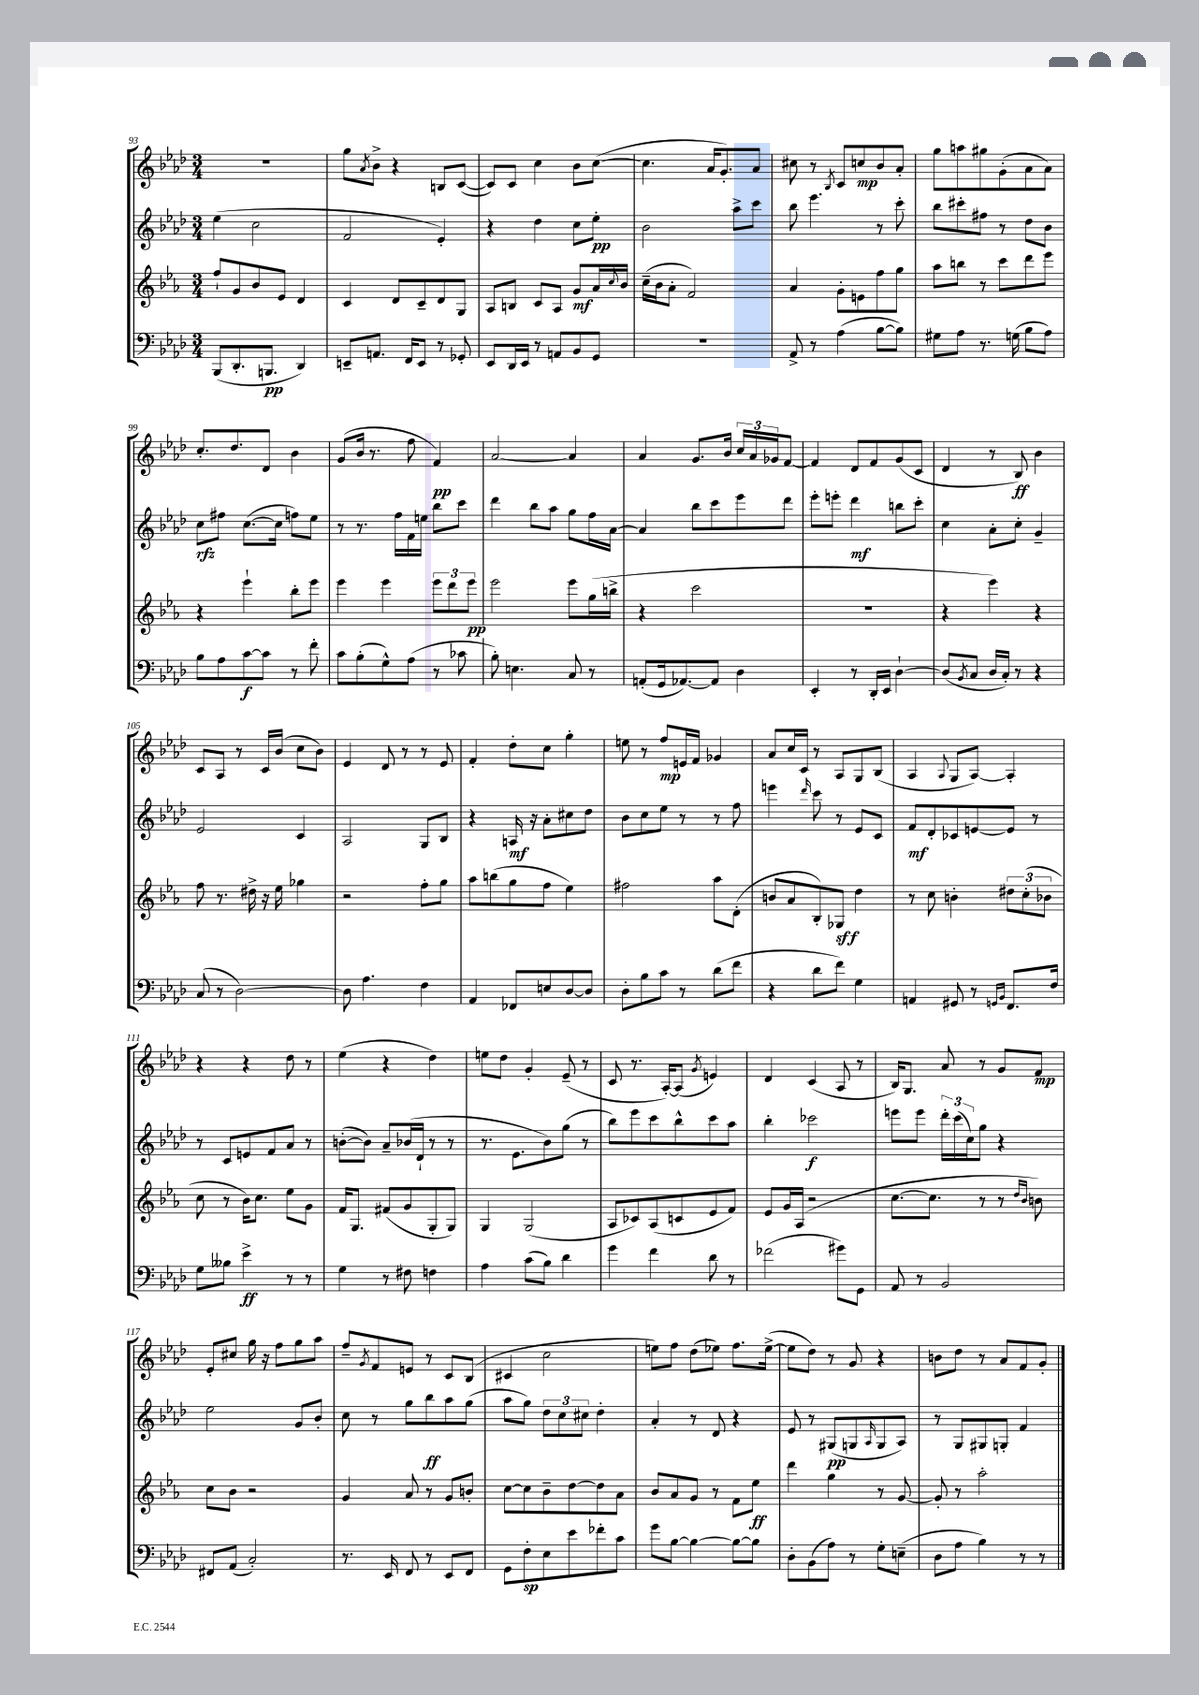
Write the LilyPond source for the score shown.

<<
\new StaffGroup <<
\new Staff = "s0" {
    \clef treble \key aes \major \numericTimeSignature \time 3/4
    R2. |
    g''8 \acciaccatura { aes'8 } bes'8-> r4 b8 c'8~( |
    c'8) c'8 c''4 bes'8 c''8~( |
    c''4. aes'16 g'8.-.) aes'8 |
    cis''8 r8 \acciaccatura { bes8 } c'8 c''8\mp bes'8 aes'8-. |
    g''8 a''8 gis''8 g'8-.( aes'8 aes'8) |
    c''8.-. des''8. des'8 bes'4 |
    g'8( bes'16 r8. f''8 f'4\pp) |
    aes'2~ aes'4 |
    aes'4 g'8. bes'16 \tuplet 3/2 { c''16 aes'16 ges'16 } f'8~ |
    f'4 des'8 f'8 g'8( c'8 |
    des'4 r8 bes8\ff) bes'4 |
    c'8 aes8 r8 c'16 bes'16( c''8 bes'8) |
    ees'4 des'8 r8 r8 ees'8 |
    f'4-. des''8-. c''8 g''4-. |
    e''8 r8 f''8\mp e'16 f'16 ges'4 |
    aes'8 c''16 c'16 r8 aes8 g8 bes8( |
    aes4 \appoggiatura { aes8 } g8 aes8~) aes4-. |
    r4 r4 des''8 r8 |
    ees''4( r4 des''4) |
    e''8 des''8 g'4-. ees'8--( r8 |
    c'8 r8. aes16~-.) aes8( \acciaccatura { g'8 } e'4) |
    des'4 c'4( aes8 r8 |
    bes16) g8. aes'8 r8 g'8 f'8\mp |
    ees'8-. cis''8 g''16 r16 f''8 g''8 aes''8 |
    f''8-- \acciaccatura { g'8 } f'8 e'8 r8 c'8 bes8( |
    cis'4 c''2 |
    e''8) f''8 des''8( ees''8) f''8. ees''16~->( |
    ees''8 des''8) r8 g'8 r4 |
    b'8 des''8 r8 aes'8 f'8 g'8-. \bar "|." |
}
\new Staff = "s1" {
    \clef treble \key aes \major \numericTimeSignature \time 3/4
    ees''4( c''2 |
    f'2 ees'4-.) |
    r4 des''4 c''8 ees''8-.\pp |
    bes'2 aes''8-> c'''8 |
    bes''8 ees'''4. r8 c'''8-. |
    bes''8 cis'''8-. fis''8 r8 des''8 bes'8 |
    c''8\rfz fis''8 c''8.~( c''16 f''8) ees''8 |
    r8 r8. f''16 f'16 e''16 bes''8 c'''8 |
    des'''4 bes''8 aes''8 g''8 f''16 aes'16~ |
    aes'4 bes''8 c'''8 ees'''8 des'''8 |
    ees'''8-. e'''8-. des'''4\mf b''8 c'''8-. |
    c''4 aes'8-. c''8-. g'4-- |
    ees'2 c'4 |
    aes2 g8 bes8 |
    r4 a16\mf r16 aes'8-. cis''8 des''8 |
    bes'8 c''8 ees''8 r8 r8 f''8 |
    e'''4 \grace { des'''16 } c'''8 r8 ees'8 c'8 |
    f'8\mf des'8-. ces'8 e'8~ e'8 r8 |
    r8 c'8 e'8 f'8 aes'8 r8 |
    b'8~-.( b'8) aes'8-- bes'16( des'16-! r8 r8 |
    r8. ees'8. bes'8) g''8( r8 |
    bes''8) ees'''8 c'''8 bes''8-^ c'''8 aes''8 |
    bes''4-. ces'''2\f |
    e'''8 e'''8 \tuplet 3/2 { des'''16-. c'''16( c''16) } g''8 r4 |
    ees''2 g'8 bes'8-. |
    c''8 r8 g''8 bes''8\ff aes''8 g''8( |
    aes''8 g''8) \tuplet 3/2 { des''8 c''8 cis''8 } des''4-. |
    aes'4-. r8 des'8 r4 |
    ees'8 r8 gis8\pp( g8 \grace { aes16 } g8 aes8) |
    r8 g8 gis8 g8-. f'4 \bar "|." |
}
\new Staff = "s2" {
    \clef treble \key ees \major \numericTimeSignature \time 3/4
    f''8-! g'8 bes'8 ees'8 d'4 |
    c'4 d'8 c'8-- d'8 g8 |
    aes8 b8 c'8 aes8 g'8\mf aes'16 \appoggiatura { c''8 } bes'16 |
    c''16--( bes'16 aes'8-. f'2) |
    aes'4 g'8-. e'8 f''8 g''8 |
    aes''8 b''8 r8 c'''8 d'''8 ees'''8 |
    r4 ees'''4-! bes''8-. ees'''8 |
    ees'''4 ees'''4 \tuplet 3/2 { ees'''8 d'''8 ees'''8\pp } |
    ees'''2 ees'''8 g''16( b''16-> |
    r4 c'''2 |
    r2. |
    r4 ees'''4) r4 |
    f''8 r8. dis''16-> r16 ees''16 ges''4 |
    r2 f''8-. g''8 |
    aes''8 b''8( g''8 f''8 ees''4) |
    fis''2 aes''8 d'8-.( |
    b'8 aes'8 bes8-.) ges8\sff d''4 |
    r8 c''8 b'4-. \tuplet 3/2 { dis''8 c''8-.( bes'8 } |
    c''8 r8 bes'16) c''8. ees''8 g'8 |
    f'16 g8. fis'8( g'8 g8-. g8) |
    g4 g2( |
    aes8 ces'8) aes8( c'8 ees'8 f'8) |
    ees'8 g'16 aes16( r2 |
    c''8.~ c''8. r8 r8 \grace { d''16 bes'16 } b'8) |
    c''8 bes'8 r2 |
    g'4 aes'8 r8 g'8 b'8-. |
    c''8~ c''8 bes'8-- d''8~ d''8 aes'8 |
    bes'8 aes'8 g'8 r8 f'8 ees''8\ff |
    d'''4 g''4 r8 g'8~ |
    g'8-. r8 aes''2-. \bar "|." |
}
\new Staff = "s3" {
    \clef bass \key aes \major \numericTimeSignature \time 3/4
    bes,,8( des,8.-. b,,8.\pp des,4) |
    e,8-- a,8. f,16 e,8 r8 ges,8-. |
    ees,8 des,16 ees,16 r8 a,8 bes,8 g,8 |
    R2. |
    aes,8-> r8 aes4( bes8~ bes8) |
    gis8 aes8 r8. g16( bes8 aes8) |
    bes8 aes8 c'8~\f c'8 r8 f'8-. |
    c'8 bes8-.( g8-^) aes8( r8 ces'8 |
    bes8-.) e4. c8 r8 |
    a,8-.( g,16 aes,8.~) aes,8 des4 |
    ees,4-. r8 des,16-. ees,16 des4~-! |
    des8( \acciaccatura { bes,8 } c8 des16 c16-.) r8 r4 |
    c8( r8 des2~) |
    des8 aes4. f4 |
    aes,4 fes,8 e8 des8~ des8 |
    des8-. bes8 c'8 r8 des'8( f'8 |
    r4 des'8 f'8) g4 |
    a,4 gis,8 r8 \grace { g,16 bes,16 } f,8. f16 |
    g8 beses8 ees'4->\ff r8 r8 |
    g4 r8 fis8 f4 |
    aes4 c'8( bes8) des'4 |
    g'4 f'4 des'8 r8 |
    fes'2( gis'8) g,8 |
    aes,8 r8 bes,2 |
    fis,8 aes,8( c2-.) |
    r8. ees,16 f,8 r8 ees,8 f,8 |
    g,8 f8-.\sp ees8 ees'8 fes'8-. c'8 |
    g'8 bes8~ bes4~ bes8~ bes8 |
    des8-. bes,8( aes8) r8 g8-. e8--( |
    des8 aes8 bes4) r8 r8 \bar "|." |
}
>>
>>
\layout { \context { \Score currentBarNumber = #93 } }
